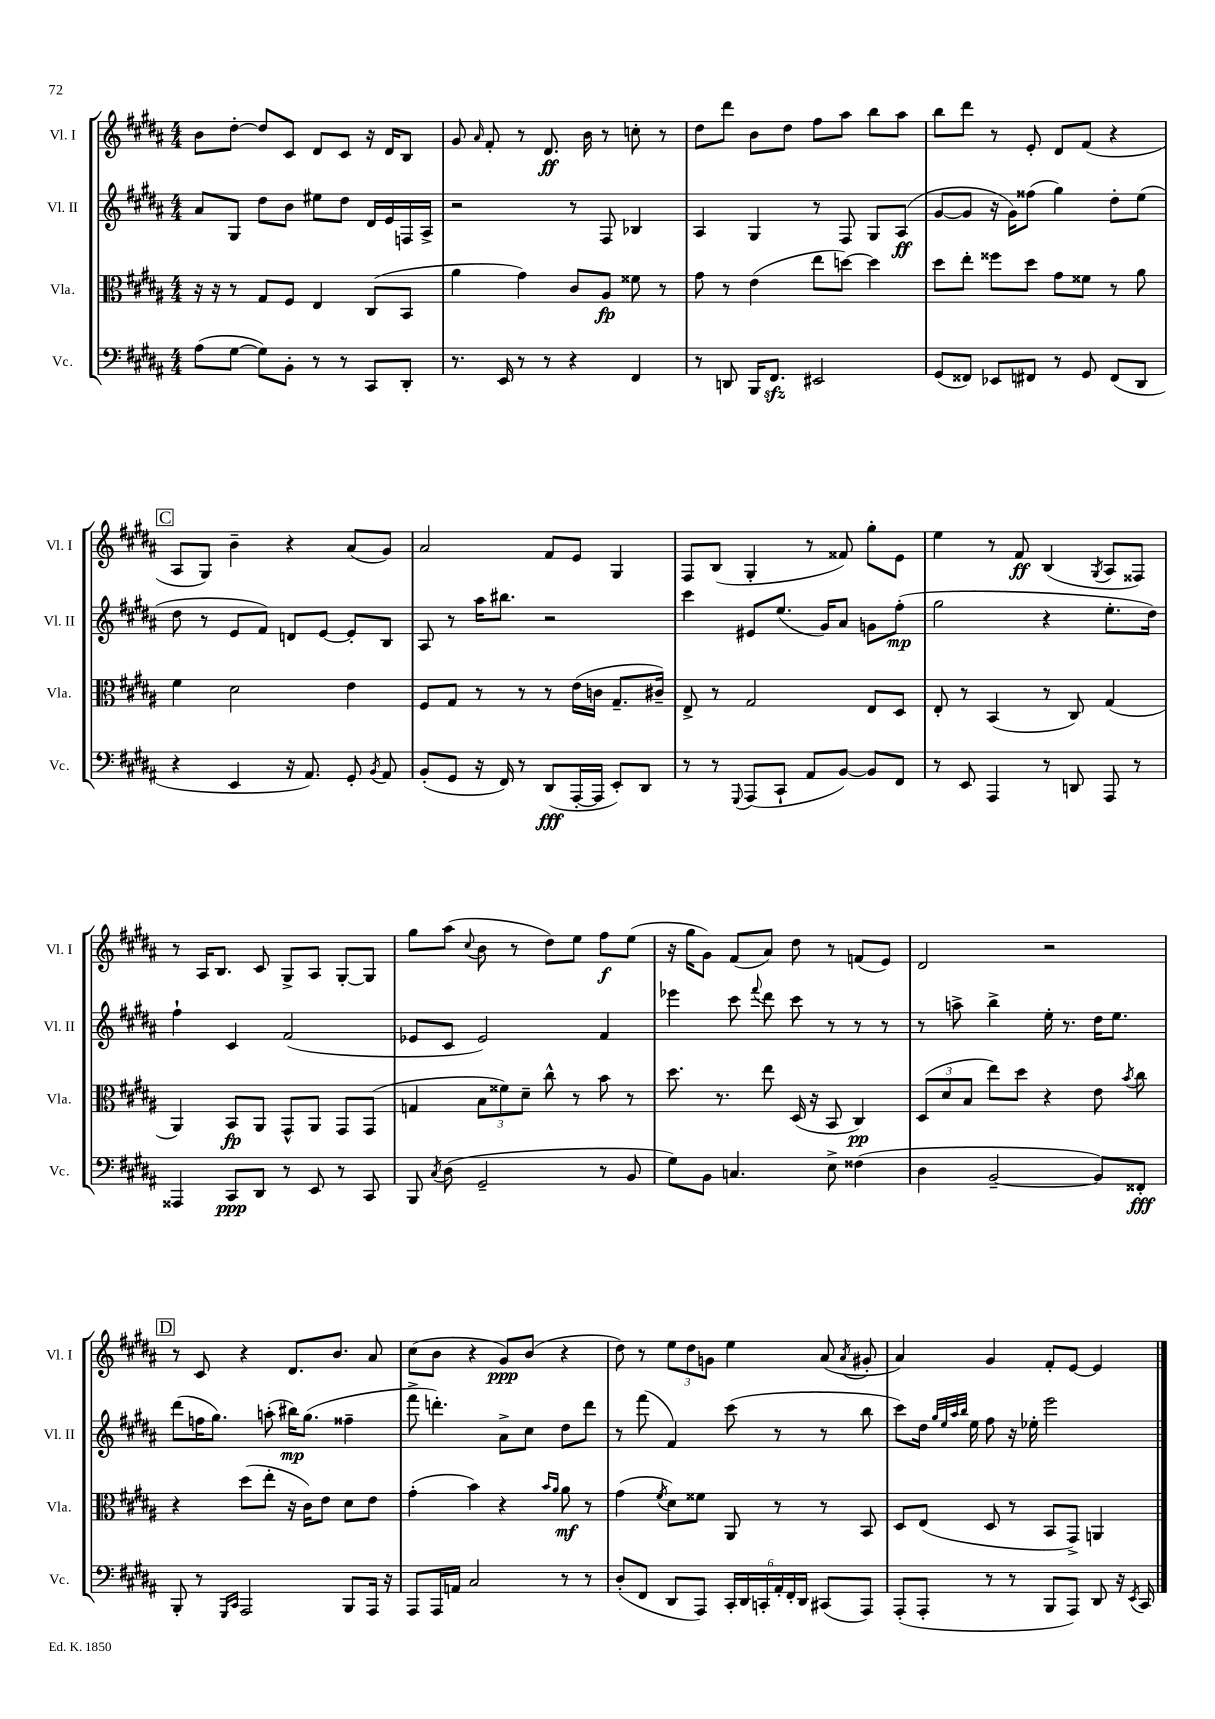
<<
\new StaffGroup <<
\new Staff = "s0" \with { instrumentName = "Vl. I" shortInstrumentName = "Vl. I" } {
    \clef treble \key b \major \numericTimeSignature \time 4/4
    \autoBeamOff b'8[ dis''8]~-. dis''8[ cis'8] dis'8[ cis'8] r16 dis'16[ b8] |
    gis'8 \grace { ais'16 } fis'8-. r8 dis'8.\ff b'16 r8 c''8-. r8 |
    dis''8[ dis'''8] b'8[ dis''8] fis''8[ ais''8] b''8[ ais''8] |
    b''8[ dis'''8] r8 e'8-. dis'8[ fis'8]( r4 |
    \mark \markup { \box "C" } ais8[ gis8]) b'4-- r4 ais'8[( gis'8]) |
    ais'2 fis'8[ e'8] gis4 |
    fis8[ b8]( gis4-. r8 fisis'8) gis''8[-. e'8] |
    e''4 r8 fis'8\ff b4( \acciaccatura { gis8 } ais8[ fisis8]) |
    r8 ais16[ b8.] cis'8 gis8[-> ais8] gis8[~-. gis8] |
    gis''8[ ais''8]( \appoggiatura { cis''8 } b'8 r8 dis''8[) e''8] fis''8[\f e''8]( |
    r16 gis''16[ gis'8]) fis'8[( ais'8]) dis''8 r8 f'8[( e'8]) |
    dis'2 r2 |
    \mark \markup { \box "D" } r8 cis'8 r4 dis'8.[ b'8.] ais'8 |
    cis''8[( b'8] r4 gis'8[\ppp) b'8]( r4 |
    dis''8) r8 \tuplet 3/2 { e''8[ dis''8 g'8] } e''4 ais'8( \acciaccatura { ais'8 } gis'8-. |
    ais'4) gis'4 fis'8[-. e'8]~ e'4 \bar "|." |
}
\new Staff = "s1" \with { instrumentName = "Vl. II" shortInstrumentName = "Vl. II" } {
    \clef treble \key b \major \numericTimeSignature \time 4/4
    \autoBeamOff ais'8[ gis8] dis''8[ b'8] eis''8[ dis''8] dis'16[ e'16 f16 ais16]-> |
    r2 r8 fis8 bes4 |
    ais4 gis4 r8 fis8 gis8[ ais8]\ff( |
    gis'8[~ gis'8] r16 gis'16[) fisis''8]( gis''4) dis''8[-. e''8]( |
    \mark \markup { \box "C" } dis''8 r8 e'8[ fis'8]) d'8[ e'8]~ e'8[-. b8] |
    ais8 r8 ais''16[ bis''8.] r2 |
    cis'''4 eis'8[ e''8.]( gis'16[) ais'8] g'8[ fis''8]-.\mp( |
    gis''2 r4 e''8.[-. dis''16]) |
    fis''4-! cis'4 fis'2( |
    ees'8[ cis'8] ees'2) fis'4 |
    ees'''4 cis'''8 \appoggiatura { fis'''8 } dis'''8 cis'''8 r8 r8 r8 |
    r8 a''8-> b''4-> e''16-. r8. dis''16[ e''8.] |
    \mark \markup { \box "D" } dis'''8[( f''16 gis''8.]) a''8-.( bis''16[\mp) gis''8.]( fisis''4-- |
    fis'''8-> d'''4.-.) ais'8[-> cis''8] dis''8[ d'''8] |
    r8 fis'''8( fis'4) cis'''8( r8 r8 b''8 |
    cis'''8[) dis''16] \grace { gis''32[ e''32 ais''32 b''32] } e''16 fis''8 r16 ees''16-. e'''2 \bar "|." |
}
\new Staff = "s2" \with { instrumentName = "Vla." shortInstrumentName = "Vla." } {
    \clef alto \key b \major \numericTimeSignature \time 4/4
    \autoBeamOff r16 r16 r8 gis8[ fis8] e4 cis8[( b,8] |
    ais'4 gis'4) cis'8[ ais8]\fp fisis'8 r8 |
    gis'8 r8 e'4( e''8[ d''8]~) d''4 |
    dis''8[ e''8]-. fisis''8[ dis''8] gis'8[ fisis'8] r8 ais'8 |
    \mark \markup { \box "C" } fis'4 dis'2 e'4 |
    fis8[ gis8] r8 r8 r8 e'16[( c'16] gis8.[-- cis'16]--) |
    e8-> r8 gis2 e8[ dis8] |
    e8-. r8 b,4( r8 cis8) gis4( |
    ais,4) b,8[\fp ais,8] gis,8[-^ ais,8] gis,8[ gis,8]( |
    g4 \tuplet 3/2 { b8[ fisis'8) dis'8]-- } cis''8-^ r8 b'8 r8 |
    dis''8. r8. e''8 dis16( r16 b,8 cis4\pp) |
    \tuplet 3/2 { dis8[( dis'8 b8] } e''8[) dis''8] r4 e'8 \acciaccatura { b'8 } cis''8 |
    \mark \markup { \box "D" } r4 dis''8[( e''8]-. r16 cis'16[) e'8] dis'8[ e'8] |
    gis'4-.( b'4) r4 \grace { b'16[ ais'16] } ais'8\mf r8 |
    gis'4( \acciaccatura { fis'8 } dis'8[) fisis'8] ais,8 r8 r8 b,8 |
    dis8[ e8]( dis8 r8 b,8[ gis,8]->) a,4 \bar "|." |
}
\new Staff = "s3" \with { instrumentName = "Vc." shortInstrumentName = "Vc." } {
    \clef bass \key b \major \numericTimeSignature \time 4/4
    \autoBeamOff ais8[( gis8]~ gis8[) b,8]-. r8 r8 cis,8[ dis,8]-. |
    r8. e,16 r8 r8 r4 fis,4 |
    r8 d,8 b,,16[ fis,8.]\sfz eis,2 |
    gis,8[( fisis,8]) ees,8[ fis,8] r8 gis,8 fis,8[( dis,8] |
    \mark \markup { \box "C" } r4 e,4 r16 ais,8.) gis,8-. \acciaccatura { b,8 } ais,8 |
    b,8[-.( gis,8] r16 fis,16) r8 dis,8[\fff( ais,,16~-. ais,,16] e,8[-.) dis,8] |
    r8 r8 \appoggiatura { gis,,8 } ais,,8[( cis,8]-! ais,8[ b,8]~) b,8[ fis,8] |
    r8 e,8 ais,,4 r8 d,8 ais,,8 r8 |
    aisis,,4 cis,8[\ppp dis,8] r8 e,8 r8 cis,8 |
    b,,8 \acciaccatura { cis8 } dis8( gis,2-- r8 b,8 |
    gis8[) b,8] c4. e8-> fisis4( |
    dis4 b,2~-- b,8[) fisis,8]-.\fff |
    \mark \markup { \box "D" } b,,8-. r8 \grace { gis,,16[ cis,16] } ais,,2 b,,8[ ais,,16] r16 |
    ais,,8[ ais,,16 a,16] cis2 r8 r8 |
    dis8[-.( fis,8] dis,8[ ais,,8]) \tuplet 6/4 { cis,16[-. dis,16 c,16-. ais,16-. fis,16-. dis,16] } cis,8[( ais,,8]) |
    ais,,8[-.( ais,,8]-. r8 r8 b,,8[ ais,,8]) dis,8 r16 \acciaccatura { e,8 } cis,16 \bar "|." |
}
>>
>>
\layout { \context { \Score \remove "Bar_number_engraver" } }
